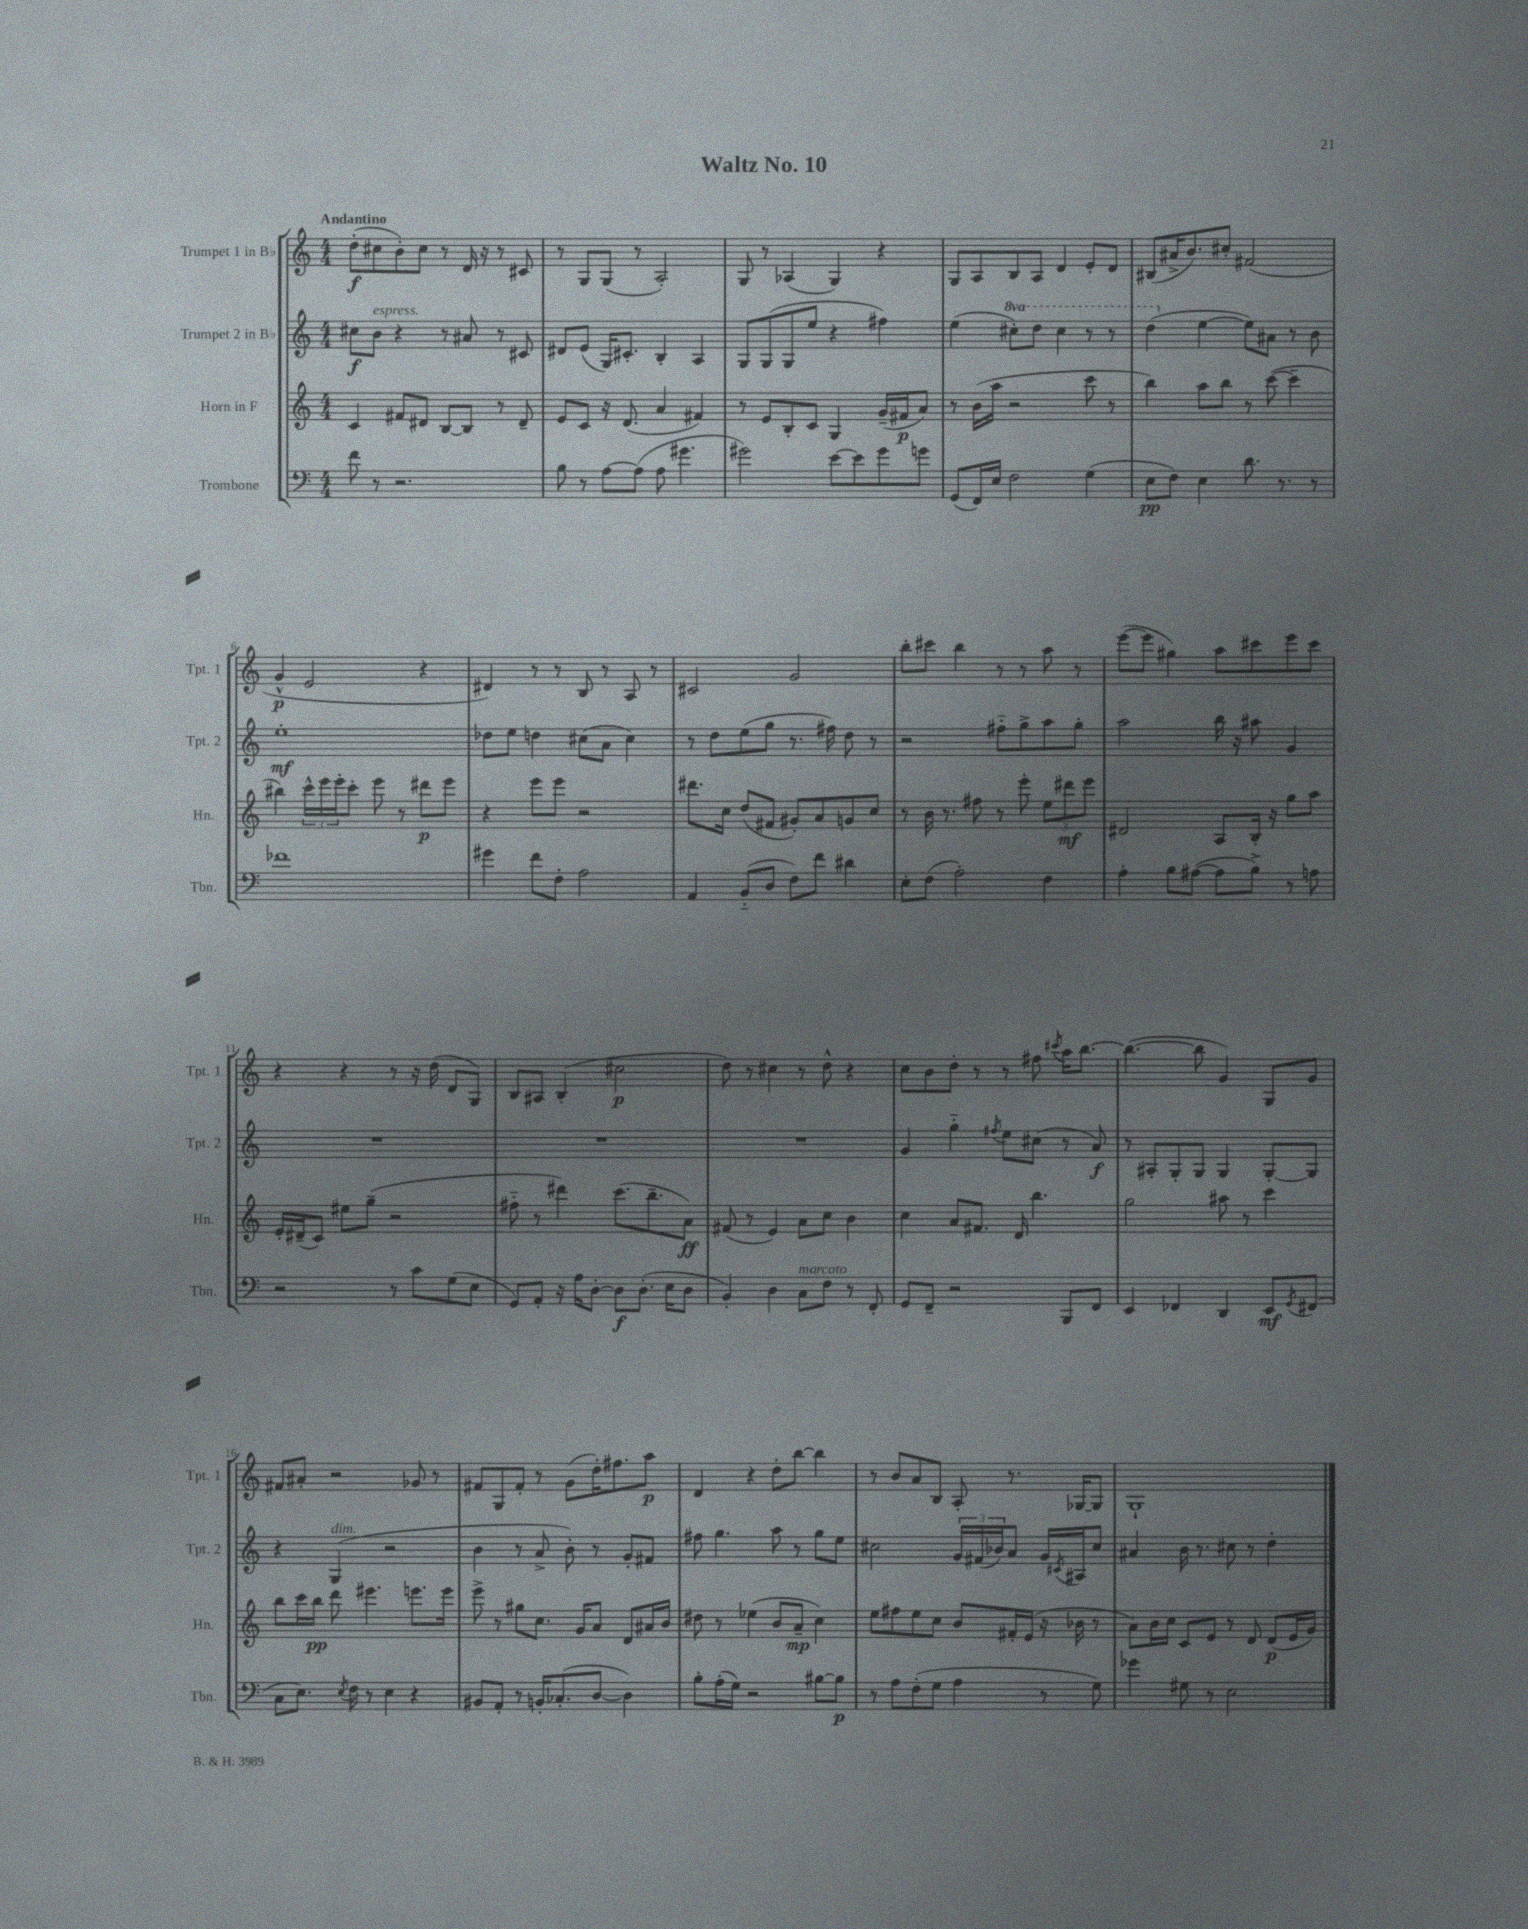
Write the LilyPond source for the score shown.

\header { title = "Waltz No. 10" }
<<
\new StaffGroup <<
\new Staff = "s0" \with { instrumentName = "Trumpet 1 in Bb" shortInstrumentName = "Tpt. 1" } {
    \clef treble \key c \major \numericTimeSignature \time 4/4 \tempo "Andantino"
    d''8-.\f( cis''8 b'8-.) cis''8 r8 d'16 r16 r8 cis'8 |
    r8 g8 g8( r8 a2-.) |
    g8 r8 aes4( g4) r4 |
    g8 a8 b8 a8 d'4 e'8-. d'8 |
    bis8( ais'16-> b'8.) cis''8-. fis'2( |
    g'4-^\p e'2 r4 |
    dis'4) r8 r8 b8 r8 a8 r8 |
    cis'2 g'2 |
    b''8-. cis'''8 b''4 r8 r8 a''8 r8 |
    e'''8~( e'''8 gis''4) a''8 cis'''8 e'''8 cis'''8 |
    r4 r4 r8 r16 d''16( d'8 g8) |
    b8 ais8 b4-.( cis''2\p |
    d''8) r8 cis''4 r8 d''8-^ r4 |
    c''8 b'8 d''8-. r8 r8 fis''8 \acciaccatura { cis'''8 } a''16 b''8.~ |
    b''4.~( b''8 g'4) g8 g'8 |
    fis'8 ais'8-. r2 ges'8 r8 |
    fis'8 g8 fis'8-. r8 g'8( d''16-.) fis''8. a''8\p |
    d'4 r4 d''8-. b''8~ b''4 |
    r8 b'8 a'8 b8 a8-. r8. ges16~ ges8 |
    g1-! \bar "|." |
}
\new Staff = "s1" \with { instrumentName = "Trumpet 2 in Bb" shortInstrumentName = "Tpt. 2" } {
    \clef treble \key c \major \numericTimeSignature \time 4/4 \set Staff.ottavationMarkups = #ottavation-simple-ordinals
    cis''8\f b'8^\markup { \italic "espress." } r4 r8 ais'8 r8 cis'8 |
    dis'8 e'8( g16) cis'8.-. b4-. a4 |
    g8 g8( g8 e''8 r4 fis''4) |
    e''4( \ottava #1 cis'''8-.) d'''8 cis'''4 r8 r8 |
    d'''4( \ottava #0 e''4~ e''8) ais'8 r8 b'8 |
    e''1-.\mf |
    des''8 e''8 d''4 cis''8( a'8 cis''4) |
    r8 d''8 e''8( g''8 r8. fis''16) d''8 r8 |
    r2 fis''8-_ g''8-> a''8 g''8-. |
    a''2 b''16 r16 ais''8 g'4 |
    R1 |
    R1 |
    R1 |
    g'4 g''4-_ \acciaccatura { fis''8 } e''8 cis''8( r8 a'8\f) |
    r8 ais8-. g8-. g8 g4 g8~-. g8 |
    r4 g4^\markup { \italic "dim." }( r2 |
    b'4 r8 a'8-> b'8-.) r8 g'8-. fis'8 |
    fis''8 g''4. a''8 r8 g''8 e''8 |
    cis''2 \tuplet 3/2 { g'16 fis'16( bes'16) } a'8 g'16 \acciaccatura { cis'8 } ais16 cis''8 |
    ais'4 b'16 r8. cis''8 r8 d''4-. \bar "|." |
}
\new Staff = "s2" \with { instrumentName = "Horn in F" shortInstrumentName = "Hn." } {
    \clef treble \key c \major \numericTimeSignature \time 4/4
    c'4 fis'8 dis'8 b8~ b8 r8 dis'8-- |
    e'8 c'8 r16 d'8.( a'4 fis'4) |
    r8 e'8 b8-. c'8 g4 g'16--( fis'16\p a'8) |
    r8 b'16( a''16 r2 c'''8 r8 |
    b''4) a''8 b''8 r8 c'''8~( c'''4-- |
    bis''4) \tuplet 3/2 { c'''16-^ e'''16 e'''16-. } c'''8-. e'''8 r8 dis'''8\p e'''8 |
    r4 e'''8 e'''8 r2 |
    dis'''8. c''16 d''8( fis'8 gis'8-.) a'8 g'8 c''8 |
    r8 b'16 r8. fis''8 r8 e'''8-. \tuplet 3/2 { e''8 dis'''8\mf e'''8 } |
    dis'2 a8 b16-. r16 g''8 a''8 |
    e'16-. dis'16--( c'8) eis''8 g''8--( r2 |
    fis''8-_ r8 dis'''4) c'''8.( b''8.-- a'8\ff) |
    fis'8( r8 e'4) a'8 c''8 b'4 |
    c''4 a'8 fis'8. d'16 b''4. |
    g''2 ais''8 r8 c'''4 |
    b''8 c'''16 b''16\pp d'''8 eis'''4. e'''8. e'''16 |
    e'''8-> r8 gis''8 c''8. g'16 a'8 d'8 ais'16 b'16 |
    dis''8 r8 ees''4( b'8 a'8--\mp c''4) |
    e''8 fis''8 e''8 c''8 b'8 fis'16-. e'16( r16 bes'16 r8 |
    a'8) b'16 c''16 c'8 e'8 r8 d'8 d'8\p( e'16 g'16) \bar "|." |
}
\new Staff = "s3" \with { instrumentName = "Trombone" shortInstrumentName = "Tbn." } {
    \clef bass \key c \major \numericTimeSignature \time 4/4
    f'8 r8 r2. |
    b8 r8 a8~ a8( a8 gis'4. |
    gis'2) e'8~ e'8 gis'8 g'8 |
    g,8( f,16) e16 f2 g4( |
    e8\pp f8) e4 d'8. r8. r8 |
    fes'1 |
    gis'4 f'8 f8-. a2 |
    a,4 b,8-_( d8 f8) f'8 dis'4 |
    e8-. f8( a2-.) f4 |
    a4-. b8 ais8~( ais8 b8->) r8 a8 |
    r2 r8 c'8 g8( e8 |
    g,8) a,8-. r16 a16 d8~-. d8\f d8.-.( e16 d8 |
    b,4-.) d4 c8^\markup { \italic "marcato" } f8 r8 f,8-. |
    g,8 f,8-- r2 b,,8 f,8 |
    e,4 fes,4 d,4 e,8\mf \acciaccatura { g,8 } fis,8( |
    c8 e8.) \acciaccatura { e8 } f16 r8 e4 r4 |
    bis,8 a,8-. r8 b,16-. ces8.-.( d8~ d4) |
    b8-. a16-.( g16) r2 bis8~ bis8\p |
    r8 a8 f8-.( g8 a4 r8 g8) |
    ges'4 gis8 r8 e2 \bar "|." |
}
>>
>>
